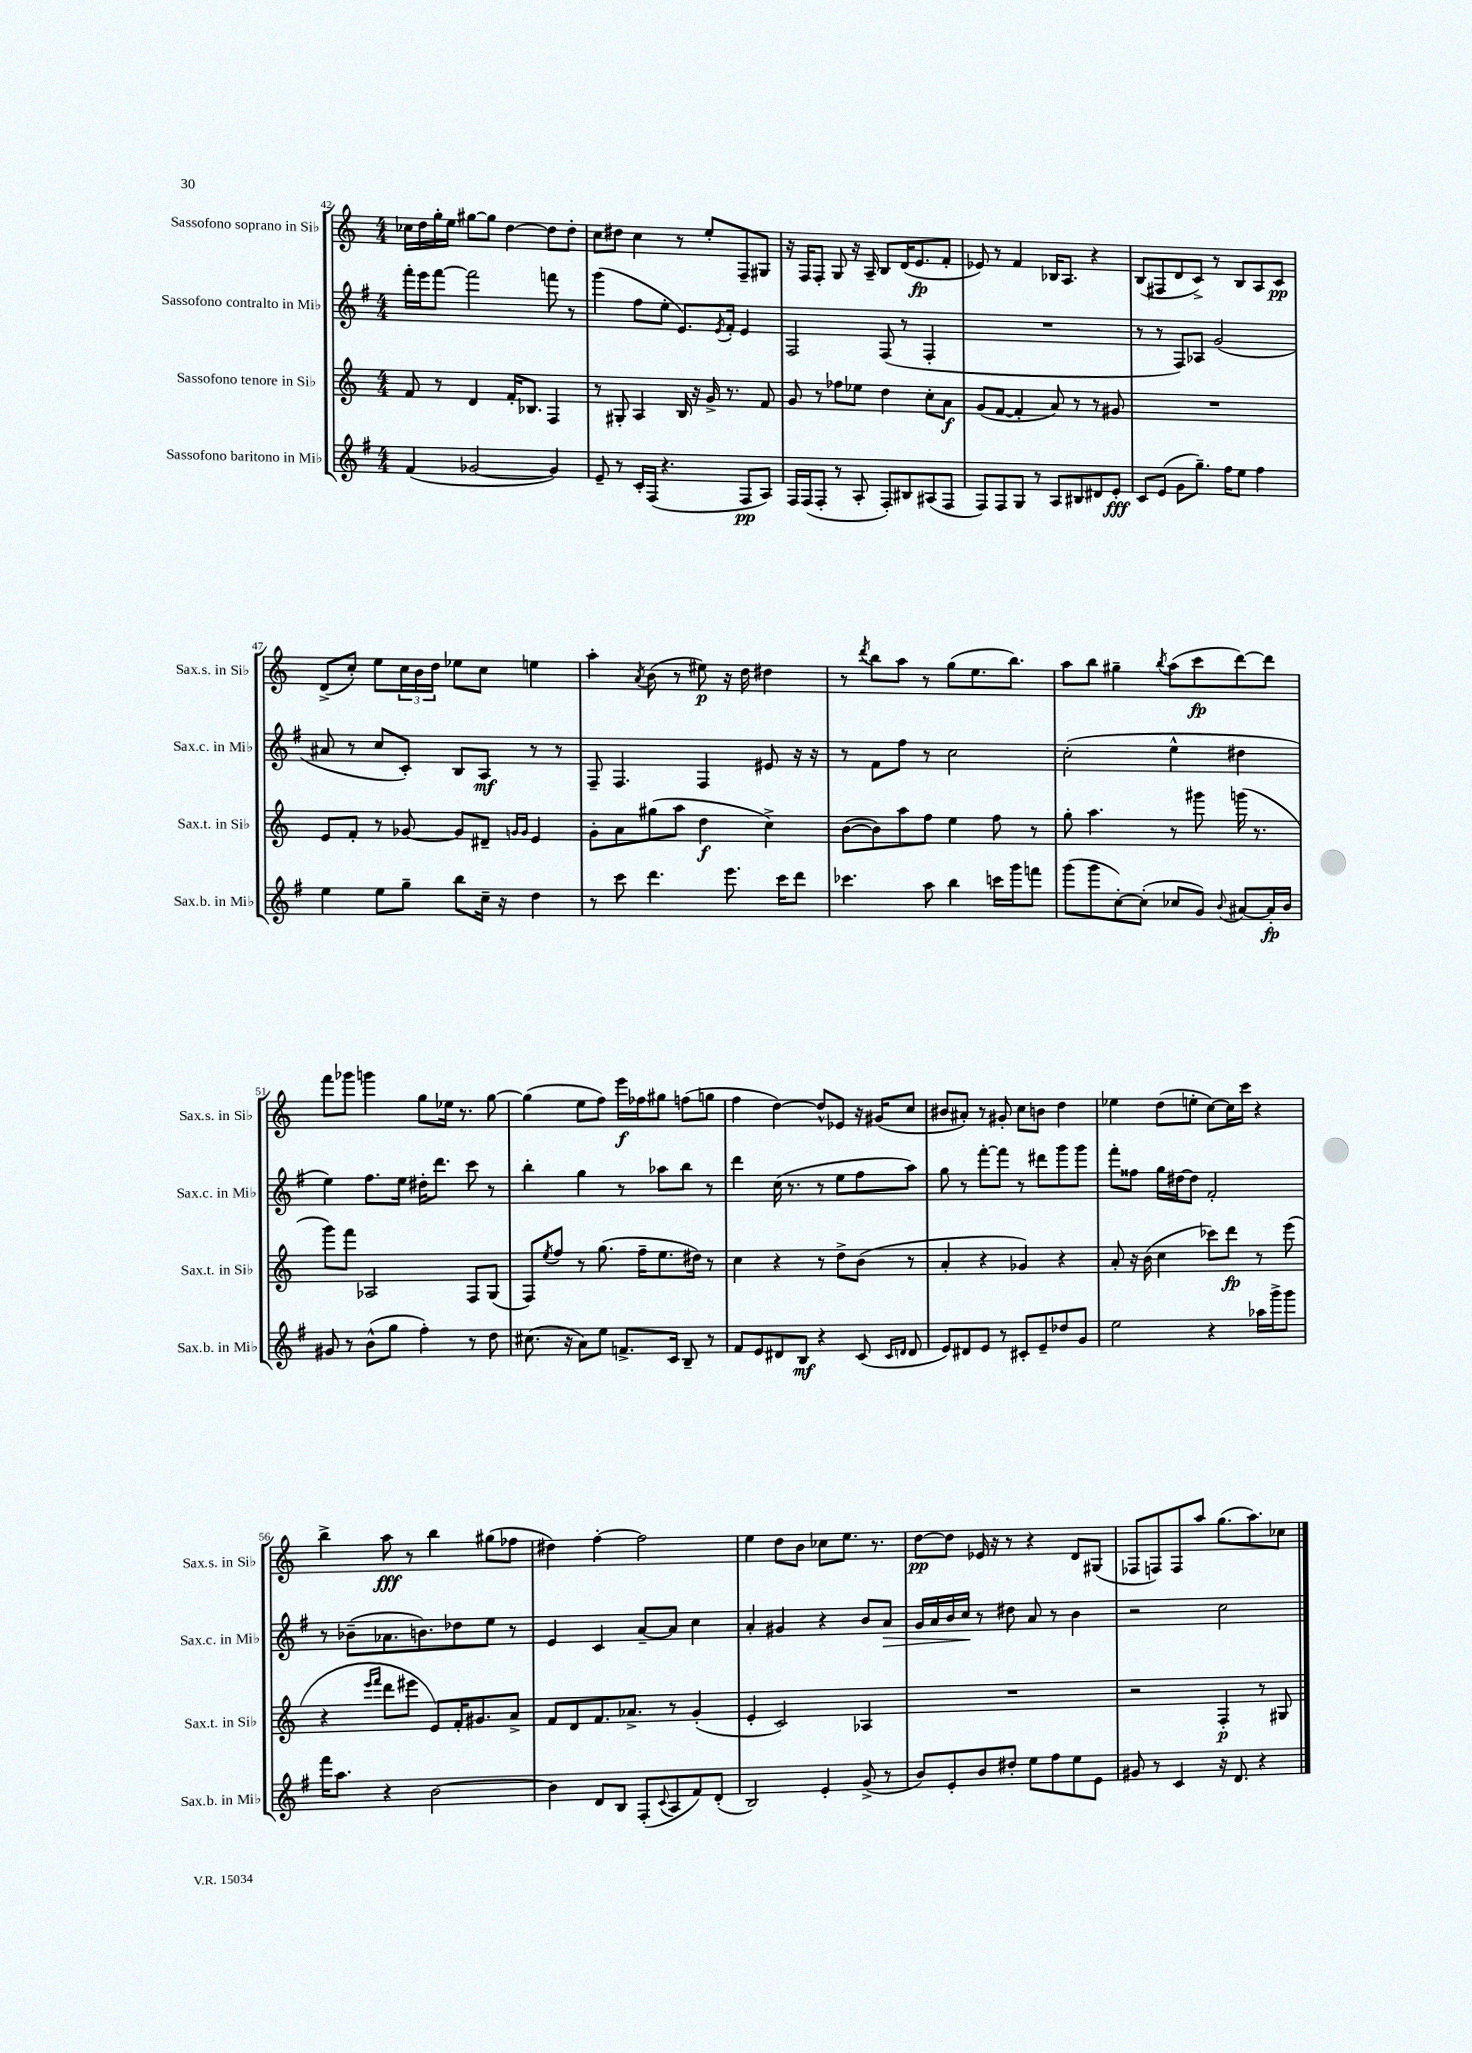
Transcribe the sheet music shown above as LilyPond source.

<<
\new StaffGroup <<
\new Staff = "s0" \with { instrumentName = "Sassofono soprano in Sib" shortInstrumentName = "Sax.s. in Sib" } {
    \clef treble \key c \major \numericTimeSignature \time 4/4
    ces''16 d''16 g''16-. e''16 gis''8~ gis''8 d''4~ d''8 d''8-. |
    c''8 dis''8 c''4 r8 e''8-. f8-- gis8 |
    r16 f16 f8-. g8 r16 a16-- b8 d'16( e'8.\fp f'8-. |
    ees'8) r8 f'4 bes16 a8. r4 |
    b8( fis8 d'8 c'8->) r8 b8 a8 c'8\pp |
    d'8->( c''8-.) e''8 \tuplet 3/2 { c''16 b'16 d''16 } ees''8 c''8 e''4 |
    a''4-. \acciaccatura { a'8 } b'8( r8 eis''8\p) r16 d''16 dis''4 |
    r8 \acciaccatura { d'''8 } b''8 a''8 r8 g''8( e''8. b''8.) |
    a''8 b''8 gis''4-- \acciaccatura { b''8 } a''8( c'''8\fp d'''8~) d'''8 |
    f'''8 ges'''8 g'''4 g''8 ees''16 r8. g''8~ |
    g''4( e''8 f''8) e'''16\f fes''16 gis''8 f''8( g''8 |
    f''4 d''4~) d''8-^ ees'8 r16 gis'16( c''8 |
    bis'8 ais'8-.) r8 gis'8-. c''8 b'8 d''4 |
    ees''4 d''8( e''8-. c''8~) c''16 c'''16 r4 |
    b''4-> a''8\fff r8 b''4 gis''8( fes''8 |
    dis''4) f''4~-. f''2 |
    e''4 d''8 b'8 ces''8 e''8. r8. |
    d''8~\pp d''8 ees'16 r16 r8 r4 d'8 gis8( |
    fes8 f8) f8 a''8 g''8.( a''8.) ces''8 \bar "|." |
}
\new Staff = "s1" \with { instrumentName = "Sassofono contralto in Mib" shortInstrumentName = "Sax.c. in Mib" } {
    \clef treble \key g \major \numericTimeSignature \time 4/4
    fis'''16-. e'''16 fis'''8~ fis'''2 f'''8 r8 |
    g'''4( fis''8 e''8-. e'8.) \acciaccatura { e'8 } fis'16-. e'4 |
    fis2 fis8( r8 fis4-. |
    R1 |
    r8 r8 fis8) aes8 g'2( |
    ais'8 r8 c''8 c'8-.) b8 a8\mf r8 r8 |
    fis8-- fis4. fis4 eis'8 r16 r16 |
    r8 fis'8 fis''8 r8 c''2 |
    c''2-.( e''4-^ dis''4 |
    e''4) fis''8. e''16 dis''16-. d'''8. c'''8 r8 |
    b''4-. g''4 r8 aes''8 b''8 r8 |
    d'''4 c''16( r8. r8 e''8 fis''8 a''8) |
    g''8 r8 fis'''8~-. fis'''8 r8 dis'''8 g'''8 g'''8 |
    fis'''8-. fisis''8 g''16 dis''16~ dis''8 fis'2-. |
    r8 bes'8--( aes'8. b'8.) des''8 e''8 r8 |
    e'4 c'4 a'8~-- a'8 c''4 |
    a'4-. gis'4 r4 b'8 a'8\> |
    g'16 a'16 b'16 c''16\! r8 dis''8 a'8 r8 b'4 |
    r2 c''2 \bar "|." |
}
\new Staff = "s2" \with { instrumentName = "Sassofono tenore in Sib" shortInstrumentName = "Sax.t. in Sib" } {
    \clef treble \key c \major \numericTimeSignature \time 4/4
    f'8 r8 d'4 f'16-. bes8. f4 |
    r8 gis8-. a4 b16 r16 g'16-> r8. f'8 |
    g'8 r8 fes''8 ees''8 d''4 c''8-. a'8\f |
    g'8( f'8~ f'4-. a'8) r8 r8 gis'8 |
    R1 |
    e'8 f'8-. r8 ges'8~ ges'8 dis'8-- \grace { g'16 g'16 } e'4 |
    g'8-. a'8 gis''8( a''8 d''4\f c''4->) |
    b'8~( b'8) a''8 f''8 e''4 f''8 r8 |
    g''8-. a''4. r8 gis'''8 g'''16( r8. |
    g'''8) f'''8 aes2 f8 g8( |
    f8) \acciaccatura { e''8 } f''8 r8 g''8.( f''16-- e''8. dis''16) r8 |
    c''4 r4 r8 d''8-> b'8( r8 |
    a'4-. r4 ges'4) r4 |
    a'8-. r16 b'16( c''4 ces'''8) d'''8\fp r8 e'''8( |
    r4 \grace { e'''16 f'''16 } d'''8 eis'''8 e'8) f'16-. gis'8. a'8-> |
    f'8 d'8 f'8. aes'8.-> r8 g'4-.( |
    e'4-. c'2) aes4 |
    R1 |
    r2 f4-.\p r8 gis8 \bar "|." |
}
\new Staff = "s3" \with { instrumentName = "Sassofono baritono in Mib" shortInstrumentName = "Sax.b. in Mib" } {
    \clef treble \key g \major \numericTimeSignature \time 4/4
    fis'4( ges'2~ ges'4) |
    e'8-- r8 c'16-. fis16( r4. fis8\pp a8) |
    fis16 fis16( fis8-. r8 a8-. fis8-.) bis8 ais8( fis8 |
    fis8) fis8 g8 r8 a8 bis8 dis'8 e'8-.\fff |
    c'8 e'8( g'8 g''8.--) fis''16 e''8 fis''4 |
    e''4 e''8 g''8-- b''8 c''16-- r16 d''4 |
    r8 c'''8 d'''4. e'''8. c'''16 d'''8 |
    ces'''4. a''8 b''4 c'''16 g'''16 f'''8 |
    g'''8( g'''8 c''8~-.) c''8-.( ces''8 g'8) \appoggiatura { b'8 } ais'8~ ais'16-.\fp b'16 |
    gis'8 r8 b'8-^( g''8 fis''4-.) r8 d''8 |
    cis''8.( r16 a'8) e''8 f'8.-> c'16 b8-- r8 |
    fis'8 e'8 dis'8 b8\mf r4 c'8( \grace { c'16 d'16 } d'8 |
    e'8) dis'8 e'8 r8 cis'8-. e'8-- des''8 g'8 |
    e''2 r4 aes''16 g'''16-> g'''8 |
    fis'''16 a''8. r4 b'2~ |
    b'4 d'8 b8 fis8-.( \appoggiatura { c'8 } a8 fis'8) d'8-.( |
    b2) e'4-. g'8->( r8 |
    b'8) e'8-. b'8 dis''8-. e''8 fis''8 e''8 e'8 |
    gis'8 r8 c'4 r16 d'8. r4 \bar "|." |
}
>>
>>
\layout { \context { \Score currentBarNumber = #42 } }
